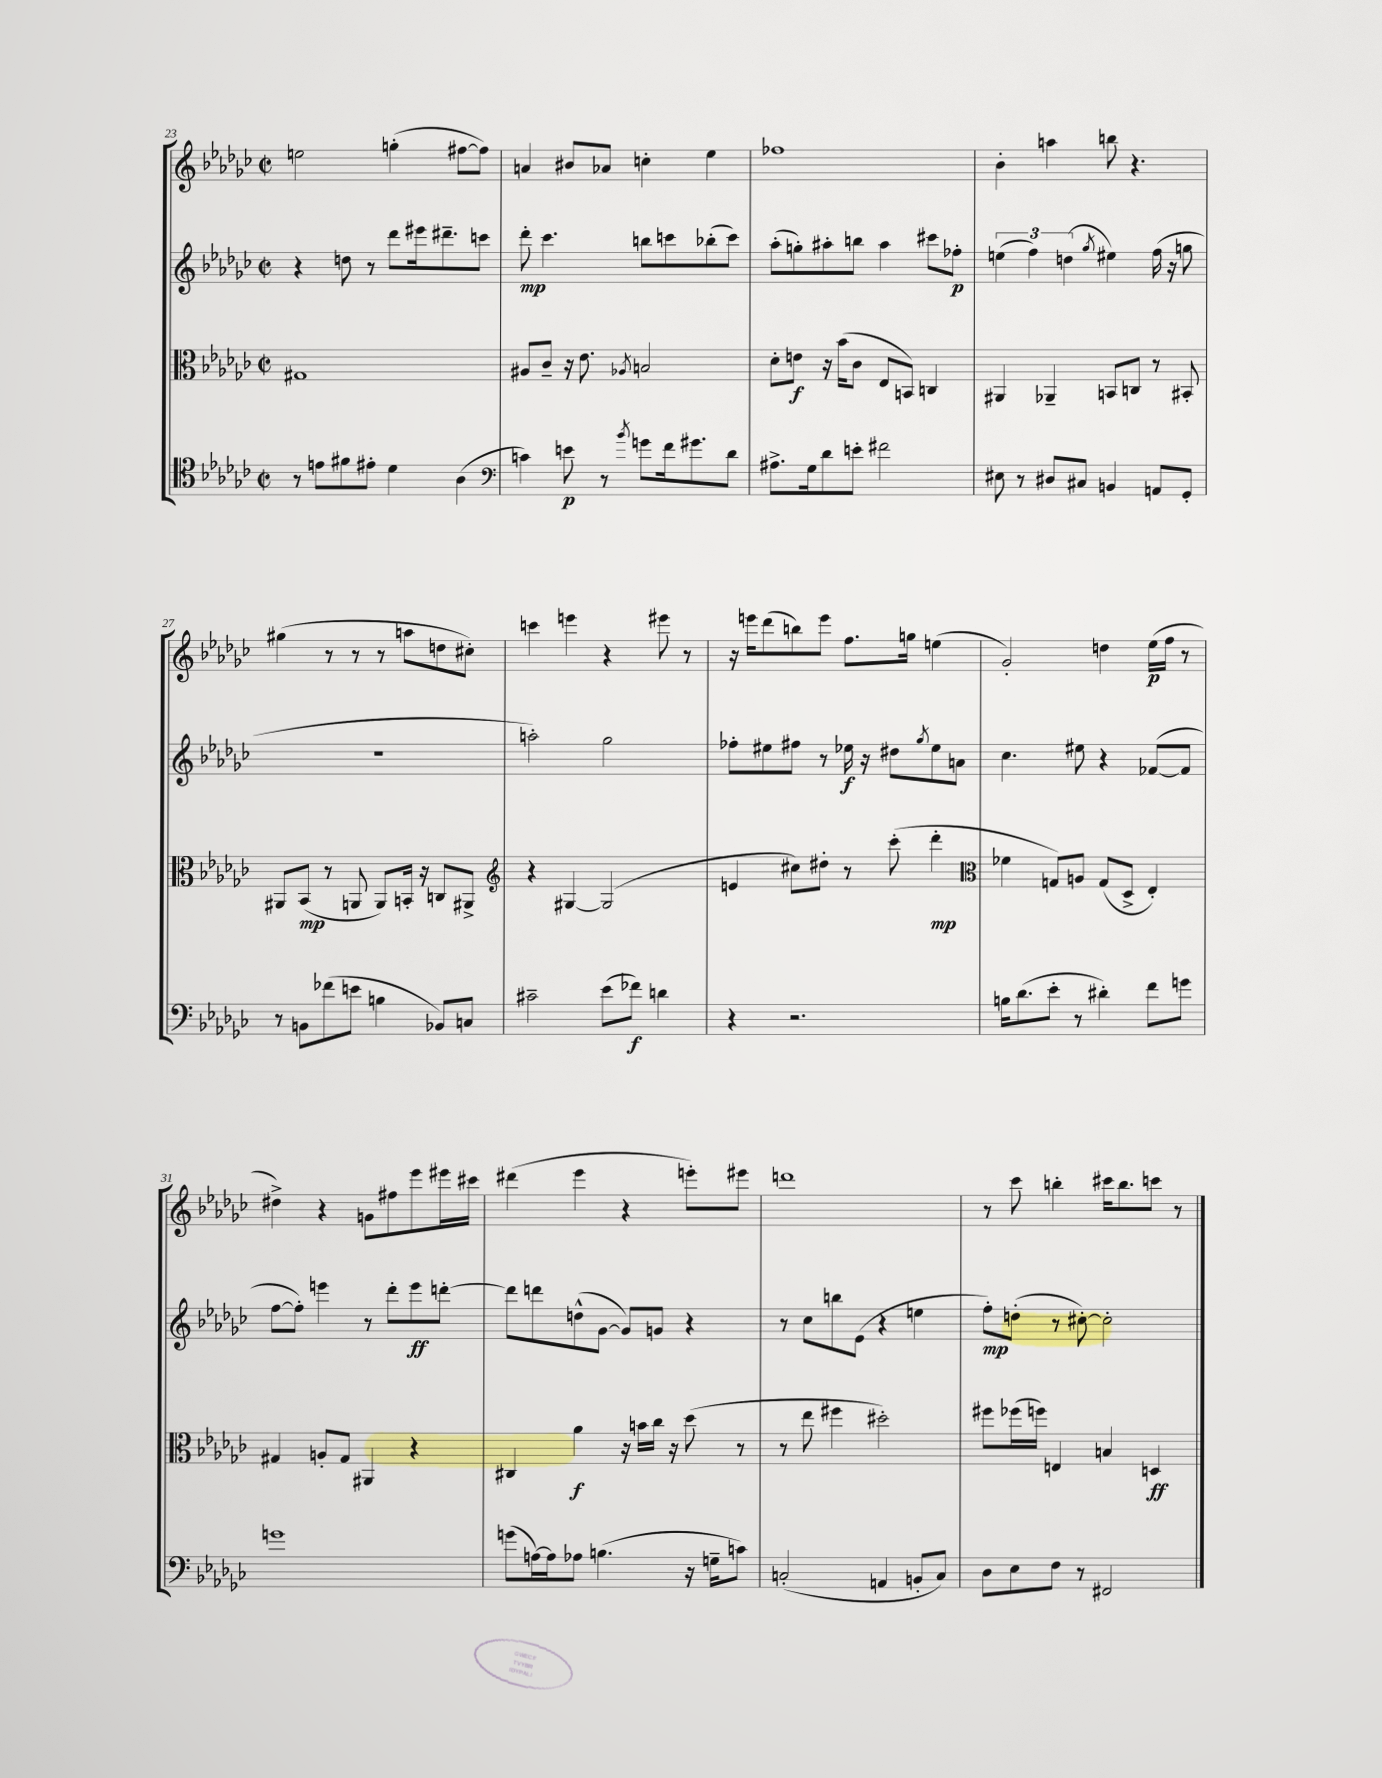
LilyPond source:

<<
\new StaffGroup <<
\new Staff = "s0" {
    \clef treble \key ges \major \defaultTimeSignature \time 2/2
    e''2 g''4-.( fis''8~ fis''8) |
    a'4 bis'8 aes'8 c''4-. ees''4 |
    fes''1 |
    bes'4-. a''4 b''8 r4. |
    gis''4( r8 r8 r8 a''8 d''8 cis''8-.) |
    c'''4 e'''4 r4 eis'''8 r8 |
    r16 e'''16 des'''8( b''8) e'''8 f''8. g''16 e''4( |
    ges'2-.) d''4 ees''16\p( f''16 r8 |
    dis''4->) r4 g'8 fis''8 ees'''8 eis'''16 cis'''16 |
    dis'''4( ees'''4 r4 e'''8-.) eis'''8 |
    d'''1 |
    r8 ces'''8 b''4-. cis'''16 b''8. c'''8 r8 \bar "|." |
}
\new Staff = "s1" {
    \clef treble \key ges \major \defaultTimeSignature \time 2/2
    r4 d''8 r8 des'''8 eis'''16 dis'''8.-- c'''8 |
    des'''8-.\mp ces'''4. b''8 c'''8 bes''8-.( c'''8) |
    aes''8-.( g''8-.) ais''8-. b''8 ais''4 cis'''8 fes''8-.\p |
    \tuplet 3/2 { e''4( f''4) d''4( } \acciaccatura { ges''8 } eis''4) f''16( r16 g''8 |
    R1 |
    a''2-.) ges''2 |
    fes''8-. eis''8 fis''8 r8 ees''16\f r16 dis''8 \acciaccatura { ges''8 } ees''8 a'8 |
    ces''4. eis''8 r4 fes'8~( fes'8 |
    f''8~ f''8-.) e'''4 r8 des'''8-. e'''8\ff d'''8~-. |
    d'''8 d'''8 d''8-^( ges'8~ ges'8) g'8 r4 |
    r8 ces''8 b''8 ees'8( r4 e''4 |
    f''8-.\mp) d''8-.( r8 cis''8~-.) cis''2-. \bar "|." |
}
\new Staff = "s2" {
    \clef alto \key ges \major \defaultTimeSignature \time 2/2
    gis1 |
    ais8 ces'8-- r16 ees'8. \acciaccatura { aes8 } b2 |
    des'8-. e'8\f r16 bes'16( ces'8 ees8 b,8) c4 |
    ais,4 aes,4-- b,8 c8 r8 bis,8-. |
    ais,8 bes,8\mp( r8 a,8 a,8) b,16-. r16 c8 ais,8-> |
    \clef treble r4 gis4~ gis2( |
    e'4 cis''8) dis''8-. r8 ces'''8-.( des'''4-.\mp |
    \clef alto fes'4 g8) a8 g8( des8-> ees4-.) |
    gis4 a8-. gis8 ais,4 r4 |
    cis4 aes'4\f r16 b'16 ces''16 r16 des''8( r8 |
    r8 ees''8 fis''4 dis''2-.) |
    fis''8 fes''16( f''16) e4 b4 d4\ff \bar "|." |
}
\new Staff = "s3" {
    \clef tenor \key ges \major \defaultTimeSignature \time 2/2
    r8 e'8 fis'8 eis'8-. des'4 aes4( |
    \clef bass c'4) e'8\p r8 \acciaccatura { bes'8 } g'8 f'16 gis'8. des'8 |
    ais8.-> ges16 des'8 e'8-. fis'2 |
    eis8 r8 dis8 cis8 b,4 a,8 ges,8-. |
    r8 b,8 fes'8( e'8 b4 bes,8) c8 |
    cis'2-- ees'8( fes'8\f) d'4 |
    r4 r2. |
    b16 des'8.( ees'8-. r8 dis'4-.) f'8 g'8 |
    g'1 |
    g'8( a16~) a16 aes8 b4.( r16 g16-- c'8) |
    c2-.( a,4 b,8-. c8) |
    des8 ees8 f8 r8 fis,2 \bar "|." |
}
>>
>>
\layout { \context { \Score currentBarNumber = #23 } }
